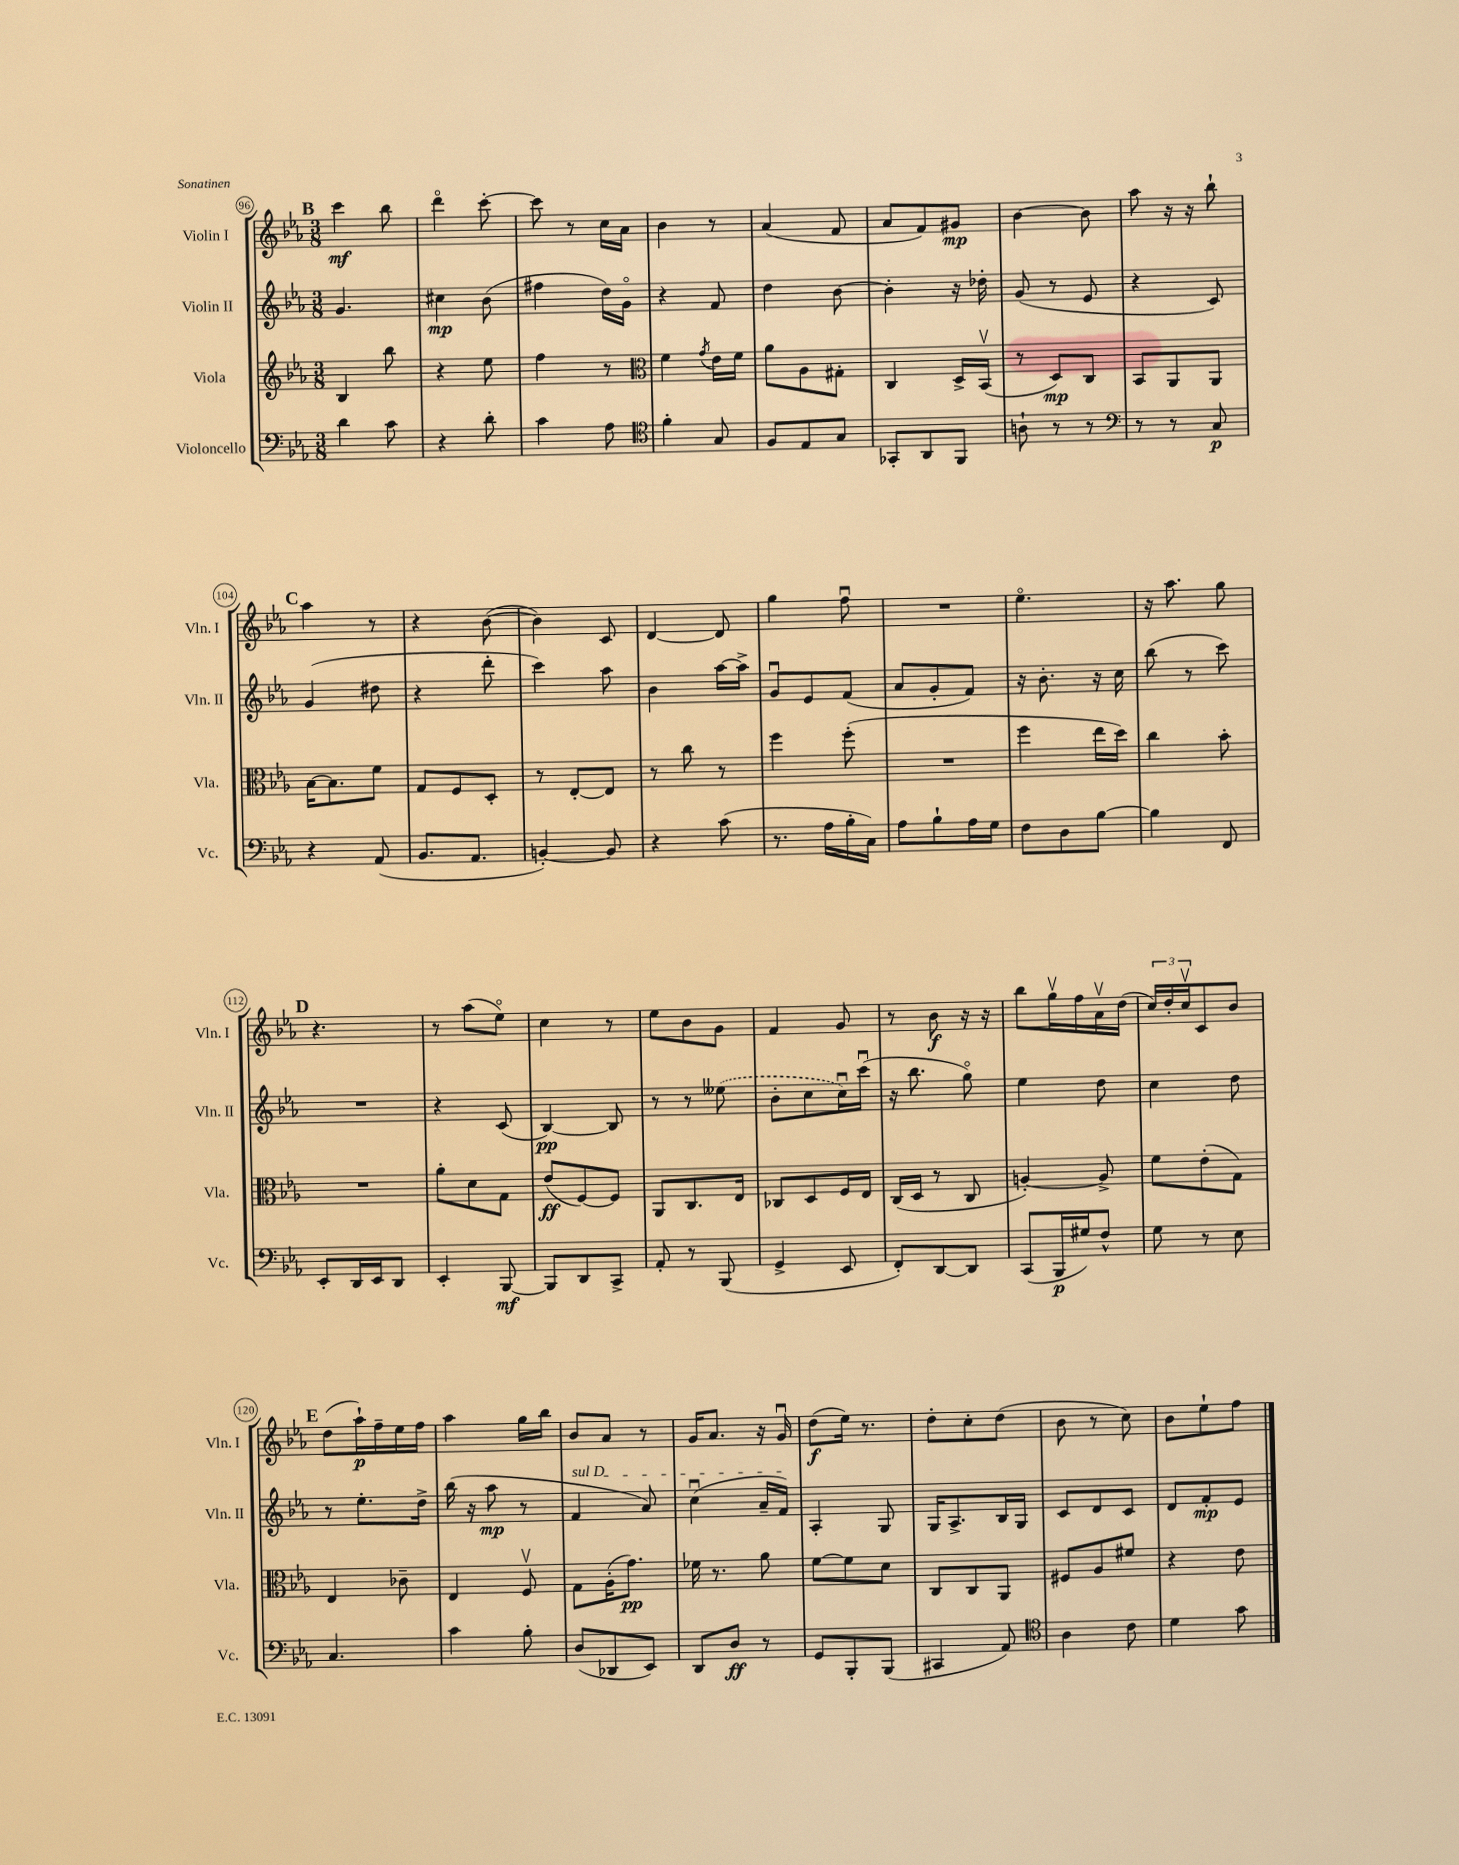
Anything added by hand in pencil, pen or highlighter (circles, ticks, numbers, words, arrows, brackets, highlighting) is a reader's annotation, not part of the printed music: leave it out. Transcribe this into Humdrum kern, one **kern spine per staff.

**kern	**kern	**kern	**kern
*staff4	*staff3	*staff2	*staff1
*clefF4	*clefG2	*clefG2	*clefG2
*k[b-e-a-]	*k[b-e-a-]	*k[b-e-a-]	*k[b-e-a-]
*M3/8	*M3/8	*M3/8	*M3/8
4d\	4B-/	4.g/	4ccc\
8c\	8bb-\	.	8bb-\
=	=	=	=
4r	4r	4cc#\	4dddo\
8d'\	8ee-\	(8b-\	[8ccc'\
=	=	=	=
4c\	4ff\	4ff#\	8ccc\]
.	.	.	8r
8A-\	8r	16dd\LL)	16cc\LL
.	.	16go\JJ	16a-\JJ
=	=	=	=
*clefC4	*clefC3	*	*
4f'\	4f\	4r	4b-\
.	8qg/	.	.
8G/	16e-\LL	8f/	8r
.	16f\JJ	.	.
=	=	=	=
8F/L	8a-\L	4dd\	(4a-/
8E-/	8A-\	.	.
8G/J	8G#'\J	[8b-\	8f/
=	=	=	=
8GG-'/L	4C/	4b-'\]	8a-/L
8AA-/	.	.	8f/)
8FF/J	16D^/LL	16r	8g#/J
.	(16BB-v/JJ	16dd-'\	.
=	=	=	=
8A`\	8r	(8g/	[4b-\
8r	8D/L)	8r	.
8r	8C/J	8e-/	8b-\]
=	=	=	=
*clefF4	*	*	*
8r	8BB-/L	4r	8aa-\
8r	8AA-/	.	16r
.	.	.	16r
8C/	8AA-/J	8c/)	8bb-`\
=	=	=	=
4r	[16B-\LK	(4g/	4aa-\
.	8.B-\]	.	.
(8AA-/	8f\J	8dd#\	8r
=	=	=	=
8.BB-/L	8G/L	4r	4r
.	8F/	.	.
8.AA-/J	.	.	.
.	8D'/J	8ddd'\	([8b-\
=	=	=	=
[4BB'/)	8r	4ccc\)	4b-\])
.	[8E-'/L	.	.
8BB/]	8E-/]J	8aa-\	8c/
=	=	=	=
4r	8r	4b-\	[4d/
.	8cc\	.	.
(8c\	8r	[16aa-\LL	8d/]
.	.	16aa-^\]JJ	.
=	=	=	=
8.r	4ff\	8gu/L	4gg\
.	.	8e-/	.
16A-\LL	.	.	.
16B-'\	(8ff'\	(8f/J	8ffu\
16C\JJ)	.	.	.
=	=	=	=
8A-\L	4.r	8a-/L	4.r
8B-`\	.	8g'/	.
16A-\L	.	8f/J)	.
16G\JJ	.	.	.
=	=	=	=
8F\L	4ff\	16r	4.ee-o\
.	.	8.b-'\	.
8D\	.	.	.
[8B-\J	16ee-\LL	16r	.
.	16dd\JJ)	16cc\	.
=	=	=	=
4B-\]	4cc\	(8bb-\	16r
.	.	.	8.aa-\
.	.	8r	.
8FF/	8b-'\	8ccc\)	8gg\
=	=	=	=
8EE-'/L	4.r	4.r	4.r
16DD/L	.	.	.
16EE-/J	.	.	.
8DD/J	.	.	.
=	=	=	=
4EE-'/	8a-'\L	4r	8r
.	8d\	.	(8aa-\L
[8BBB-/	8G\J	(8c/	8ee-o\J)
=	=	=	=
8BBB-/]L	(8e-/L	[4B-/)	4cc\
8DD/	[8F/)	.	.
8CC^/J	8F/]J	8B-/]	8r
=	=	=	=
8AA-'/	8AA-/L	8r	8ee-\L
8r	8.C/	8r	8b-\
(8BBB-/	.	(8ee--\	8g\J
.	16E-/Jk	.	.
=	=	=	=
4GG^/	8C-/L	8b-'\L	4f/
.	8D/	8cc\	.
8EE-/	16F/L	16ccu\L)	8g/
.	16E-/JJ	(16cccu\JJ	.
=	=	=	=
8FF'/L)	(16C/LL	16r	8r
.	16D/JJ	8.bb-\	.
[8DD/	8r	.	8b-\
8DD/]J	8C/	8ggo\)	16r
.	.	.	16r
=	=	=	=
(8CC/L	[4A'/)	4ee-\	8bb-\L
16BBB-/L	.	.	16ggv\L
16G#/J)	.	.	16ff\
8F^^/J	8A^/]	8dd\	16a-v\
.	.	.	(16dd\JJ
=	=	=	=
8G\	8f\L	4cc\	24cc/LL)
.	.	.	24dd'/
.	.	.	24ccv/J
8r	(8e-'\	.	8c/
8E-\	8G\J)	8dd\	8b-/J
=	=	=	=
4.C/	4E-/	8r	(8dd\L
.	.	8.ee-'\L	16aa-`\L)
.	.	.	16ff~\
.	8c-~\	.	16ee-\
.	.	16dd^\Jk	16ff\JJ
=	=	=	=
4c\	4E-/	(16bb-\	4aa-\
.	.	16r	.
.	.	8aa-\	.
8B-'\	8Fv/	8r	16gg\LL
.	.	.	16bb-\JJ
=	=	=	=
(8D/L	8G\L	4f/	8b-/L
8DD-/	(16A-'\K	.	8a-/J
.	8.g\J)	.	.
8EE-/J)	.	8a-/)	8r
=	=	=	=
8DD/L	16f-\	(4ccu\	16g/LK
.	8.r	.	8.a-/J
8D/J	.	.	.
8r	8a-\	16a-~/LL	16r
.	.	16f/JJ)	16gu/
=	=	=	=
8GG/L	[8f\L	4A-'/	(8dd\L
8BBB-'/	8f\]	.	16ee-\Jk)
.	.	.	8.r
(8BBB-/J	8d\J	8G/	.
=	=	=	=
4CC#/	8C/L	16G/LK	8dd'\L
.	.	8.A-^/	.
.	8C/	.	8cc'\
8AA-/)	8AA-/J	16B-/L	(8dd\J
.	.	16G/JJ	.
=	=	=	=
*clefC4	*	*	*
4A-\	8F#/L	8c/L	8b-\
.	8A-/	8d/	8r
8c\	8f#/J	8c/J	8cc\)
=	=	=	=
4d\	4r	8d/L	8b-\L
.	.	8f'/	8ee-`\
8g\	8e-\	8e-/J	8ff\J
==	==	==	==
*-	*-	*-	*-
